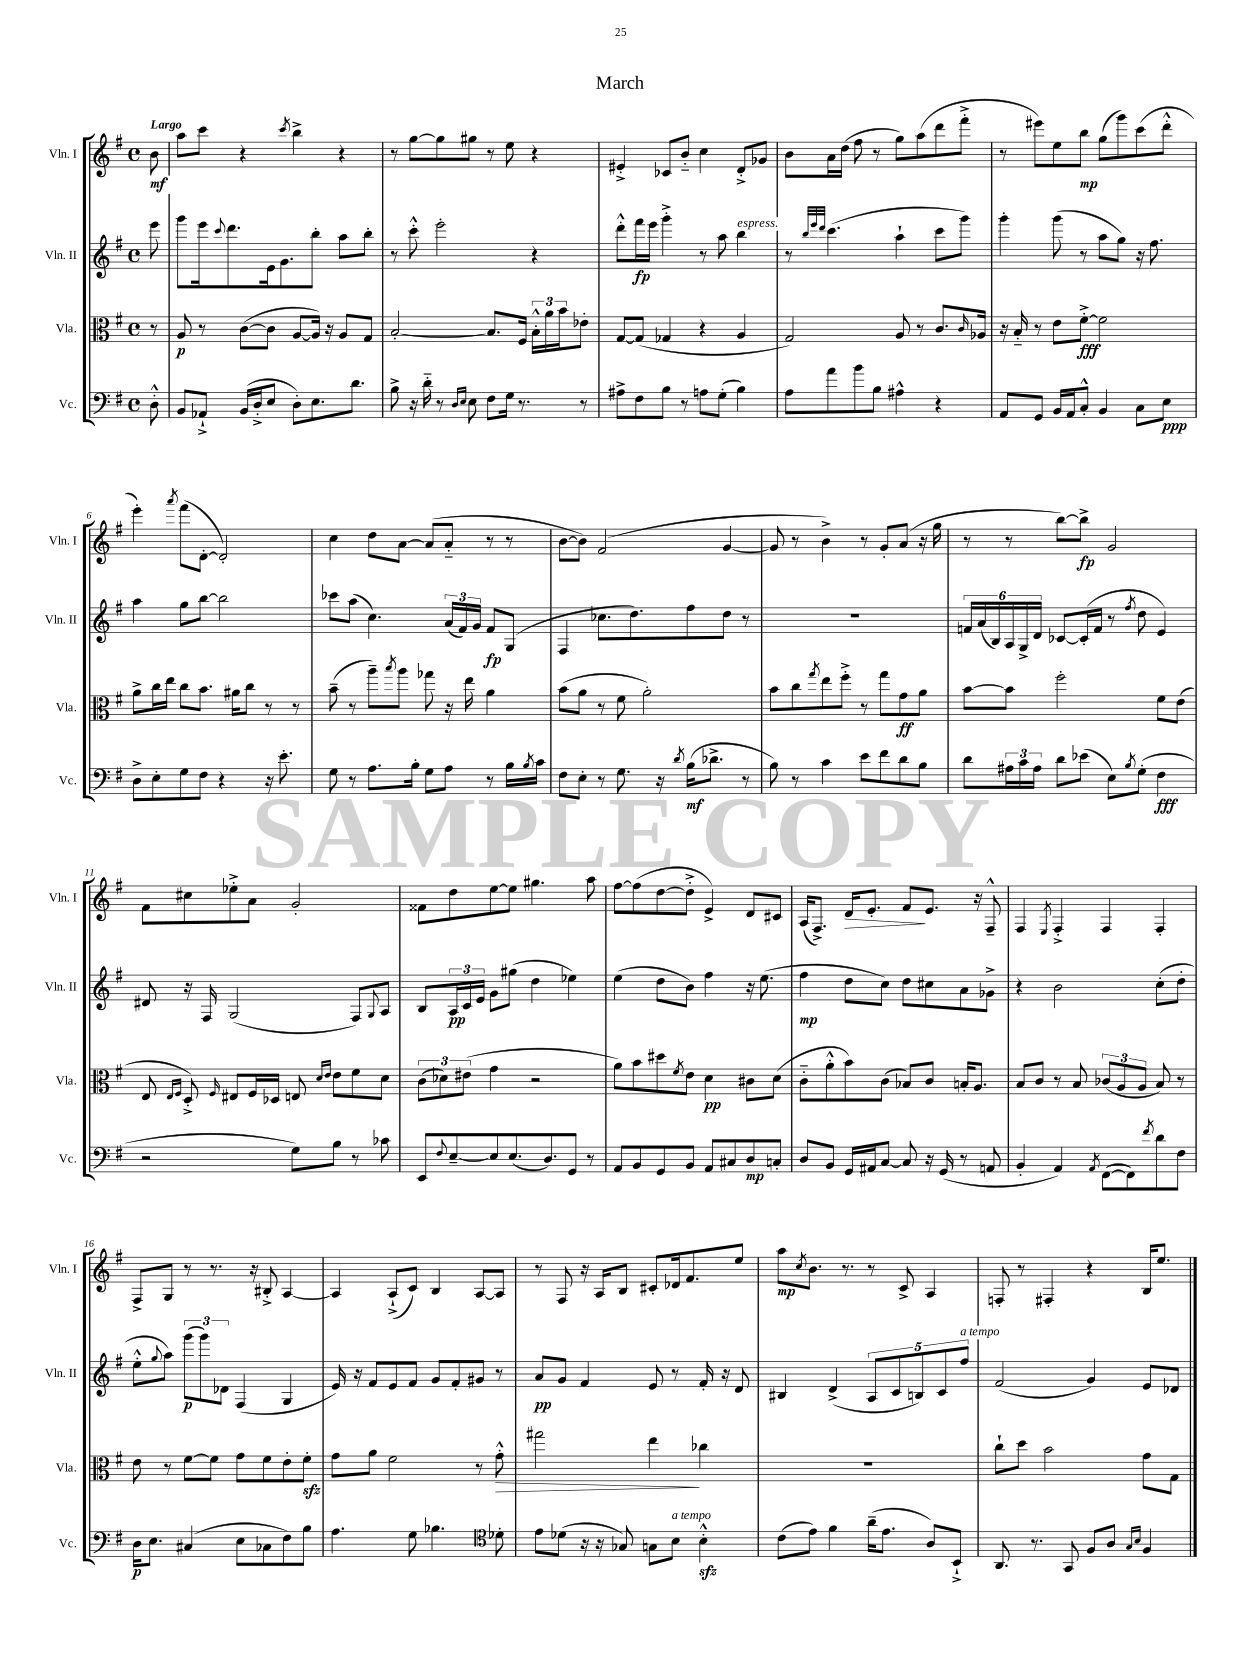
\header { title = "March" }
<<
\new StaffGroup <<
\new Staff = "s0" \with { instrumentName = "Vln. I" shortInstrumentName = "Vln. I" } {
    \clef treble \key g \major \defaultTimeSignature \time 4/4 \partial 8 \tempo "Largo"
    b'8\mf |
    a''8 c'''8 r4 \acciaccatura { c'''8 } b''4-> r4 |
    r8 g''8~ g''8 gis''8 r8 e''8 r4 |
    eis'4-.-> ces'8 b'8-_ c''4 d'8-.-> ges'8 |
    b'8 a'16 d''16( fis''8 r8 g''8) a''8( d'''8 fis'''8-.-> |
    r8 eis'''8) e''8 b''8\mp g''8( g'''8) c'''8( d'''8-.-^ |
    e'''4-.) \acciaccatura { a'''8 } fis'''8( d'8~-. d'2-.) |
    c''4 d''8 a'8~ a'8( a'8-_ r8 r8 |
    b'8~ b'8) fis'2( g'4~ |
    g'8 r8 b'4->) r8 g'8-. a'8( r16 g''16 |
    r8 r8 b''8~) b''8->\fp g'2 |
    fis'8 cis''8 ees''8-.-> a'8 g'2-. |
    fisis'8 d''8 e''8~ e''8 gis''4. a''8 |
    fis''8~ fis''8( d''8~ d''8-.-> e'4->) d'8 cis'8 |
    a16( fis8.->) d'16\> e'8.-. fis'8\! e'8. r16 fis8---^ |
    fis4 \acciaccatura { e8 } fis4-.-> fis4 fis4-. |
    fis8-> g8 r8 r8. r16 bis8-.-> a4~ |
    a4 a8-!->( c'8) b4 a8~ a8 |
    r8 fis8 r16 a16 b8 cis'8-. des'16 fis'8. e''8 |
    a''8\mp \acciaccatura { c''8 } b'8. r8. r8 c'8-> a4 |
    f8-. r8 fis4-. r4 b16 e''8. \bar "|." |
}
\new Staff = "s1" \with { instrumentName = "Vln. II" shortInstrumentName = "Vln. II" } {
    \clef treble \key g \major \defaultTimeSignature \time 4/4 \partial 8
    e'''8 |
    g'''8 e'''16 \appoggiatura { c'''8 } d'''8. e'16 g'8. b''8-. a''8 b''8-. |
    r8 c'''8-.-^ e'''2-. r4 |
    d'''8-.-^ fis'''16\fp e'''16 g'''4-.-> r8 a''8 b''4^\markup { \italic "espress." } |
    r8 \grace { b''32 e'''32 d'''32 } c'''4.( a''4-! c'''8 g'''8) |
    g'''4-. g'''8( r8 a''8 g''8) r16 fis''8. |
    a''4 g''8 b''8~ b''2 |
    ces'''8 a''8( c''4.) \tuplet 3/2 { a'16( fis'16) g'16 } fis'8\fp g8( |
    fis4 ces''8. d''8.) fis''8 d''8 r8 |
    R1 |
    \tuplet 6/4 { f'16 a'16( b16) a16 g16-> d'16 } ces'8~ ces'16-.( f'16 r8 \acciaccatura { fis''8 } d''8 e'4) |
    dis'8 r16 fis16 g2( fis8) \appoggiatura { g8 } a8 |
    b8 \tuplet 3/2 { a16\pp c'16 e'16 } g'8 gis''8( d''4 ees''4) |
    e''4( d''8 b'8) fis''4 r16 e''8.( |
    fis''4\mp d''8 c''8) d''8 cis''8 a'8 ges'8-> |
    r4 b'2 c''8-.( d''8-. |
    e''8-.-^ \appoggiatura { g''8 } a''8) \tuplet 3/2 { g'''8\p( g'''8) des'8 } fis4( g4 |
    e'16) r16 fis'8 e'8 fis'8 g'8 fis'8-. gis'8 r8 |
    a'8\pp g'8 fis'4 e'8 r8 fis'16-. r16 d'8 |
    bis4 d'4->( \tuplet 5/4 { a8 c'8 b8) c'8 fis''8^\markup { \italic "a tempo" } } |
    fis'2( g'4) e'8 des'8 \bar "|." |
}
\new Staff = "s2" \with { instrumentName = "Vla." shortInstrumentName = "Vla." } {
    \clef alto \key g \major \defaultTimeSignature \time 4/4 \partial 8
    r8 |
    a8\p r8 c'8~( c'8 a8~ a16) r16 a8 g8 |
    b2~-. b8. fis16 \tuplet 3/2 { b16-.-^ a'16 b'16 } ees'8-. |
    g8~ g8( ges4 r4 a4 |
    g2) a8 r8 c'8. \grace { c'16 } aes16 |
    r16 b16-_ r8 e'8 fis'8~-.->\fff fis'2 |
    a'8-> c''16 e''16 c''8 b'8. ais'16 c''8 r8 r8 |
    b'8--( r8 a''8--) \acciaccatura { b''8 } a''8 ges''8 r16 e''16 a'4 |
    b'8( a'8 r8 fis'8 a'2-.) |
    b'8 c''8 \acciaccatura { g''8 } e''8 fis''8-.-> r8 g''8 g'8\ff a'8 |
    b'8~ b'8 fis''2-. fis'8 e'8( |
    e8 \grace { e16 fis16 } d8-.->) \grace { fis16 } eis8 fis16 des16 e8 \grace { d'16 e'16 } e'8 fis'8 d'8 |
    \tuplet 3/2 { c'8( des'8) eis'8( } g'4 r2 |
    a'8) b'8 dis''8 \acciaccatura { fis'8 } e'8 d'4\pp cis'8 d'8( |
    c'8-_ a'8-.-^ b'8) c'8( bes8) c'8 b16-. a8. |
    b8 c'8 r8 b8 \tuplet 3/2 { ces'8( a8 a8 } b8) r8 |
    e'8 r8 fis'8~ fis'8 g'8 fis'8 e'8-. fis'8-.\sfz |
    g'8 a'8 fis'2 r8 g'8-.-^\> |
    gis''2 e''4\! ces''4 |
    R1 |
    c''8-! d''8 b'2 g'8 g8 \bar "|." |
}
\new Staff = "s3" \with { instrumentName = "Vc." shortInstrumentName = "Vc." } {
    \clef bass \key g \major \defaultTimeSignature \time 4/4 \partial 8
    d8-.-^ |
    b,8 aes,8-!-> b,16( d16-.-> e8 d8-.) e8. d'8. |
    b8-> r16 d'16-_ r8 \grace { d16 e16 } e8 fis8 g16 r8. r8 |
    ais8-> fis8 b8 r8 a8 g8-.( b4) |
    a8 a'8 b'8 b8 ais4-^ r4 |
    a,8 g,8 b,16 a,16 c8-.-^ b,4 c8 e8\ppp |
    d8-> e8-. g8 fis8 r4 r16 e'8.-. |
    g8 r8 a8. b16-. g8 a8 r8 b16 \acciaccatura { b8 } c'16 |
    fis8 e8-. r8 g8. r16 \acciaccatura { d'8 } b16\mf( des'8.-> r8 |
    b8) r8 c'4 e'8 fis'8 d'8 b8 |
    d'8 \tuplet 3/2 { ais16 c'16 ais16 } d'8 ees'8( e8) \acciaccatura { b8 } g8-.( fis4\fff |
    r2 g8) b8 r8 ces'8 |
    e,8 \appoggiatura { fis8 } e8~-- e8 e8.( d8.) g,8 r8 |
    a,8 b,8 g,8 b,8 a,8 cis8 d8\mp c8-. |
    d8 b,8 g,16 ais,16 c8~ c8 r16 g,16( r8 a,8 |
    b,4-. a,4) \acciaccatura { a,8 } fis,8~( fis,8) \acciaccatura { fis'8 } d'8 fis8 |
    d16\p e8. cis4( e8 ces8 fis8) b8 |
    a4. g8 bes4. \clef tenor des'8-. |
    e'8 des'8( r16 r16 ges8) g8 b8^\markup { \italic "a tempo" } b4-.-^\sfz |
    c'8( e'8) fis'4 a'16--( e'8. a8) b,8-!-> |
    a,8. r8. g,8 fis8 a8 \grace { g16 b16 } fis4 \bar "|." |
}
>>
>>
